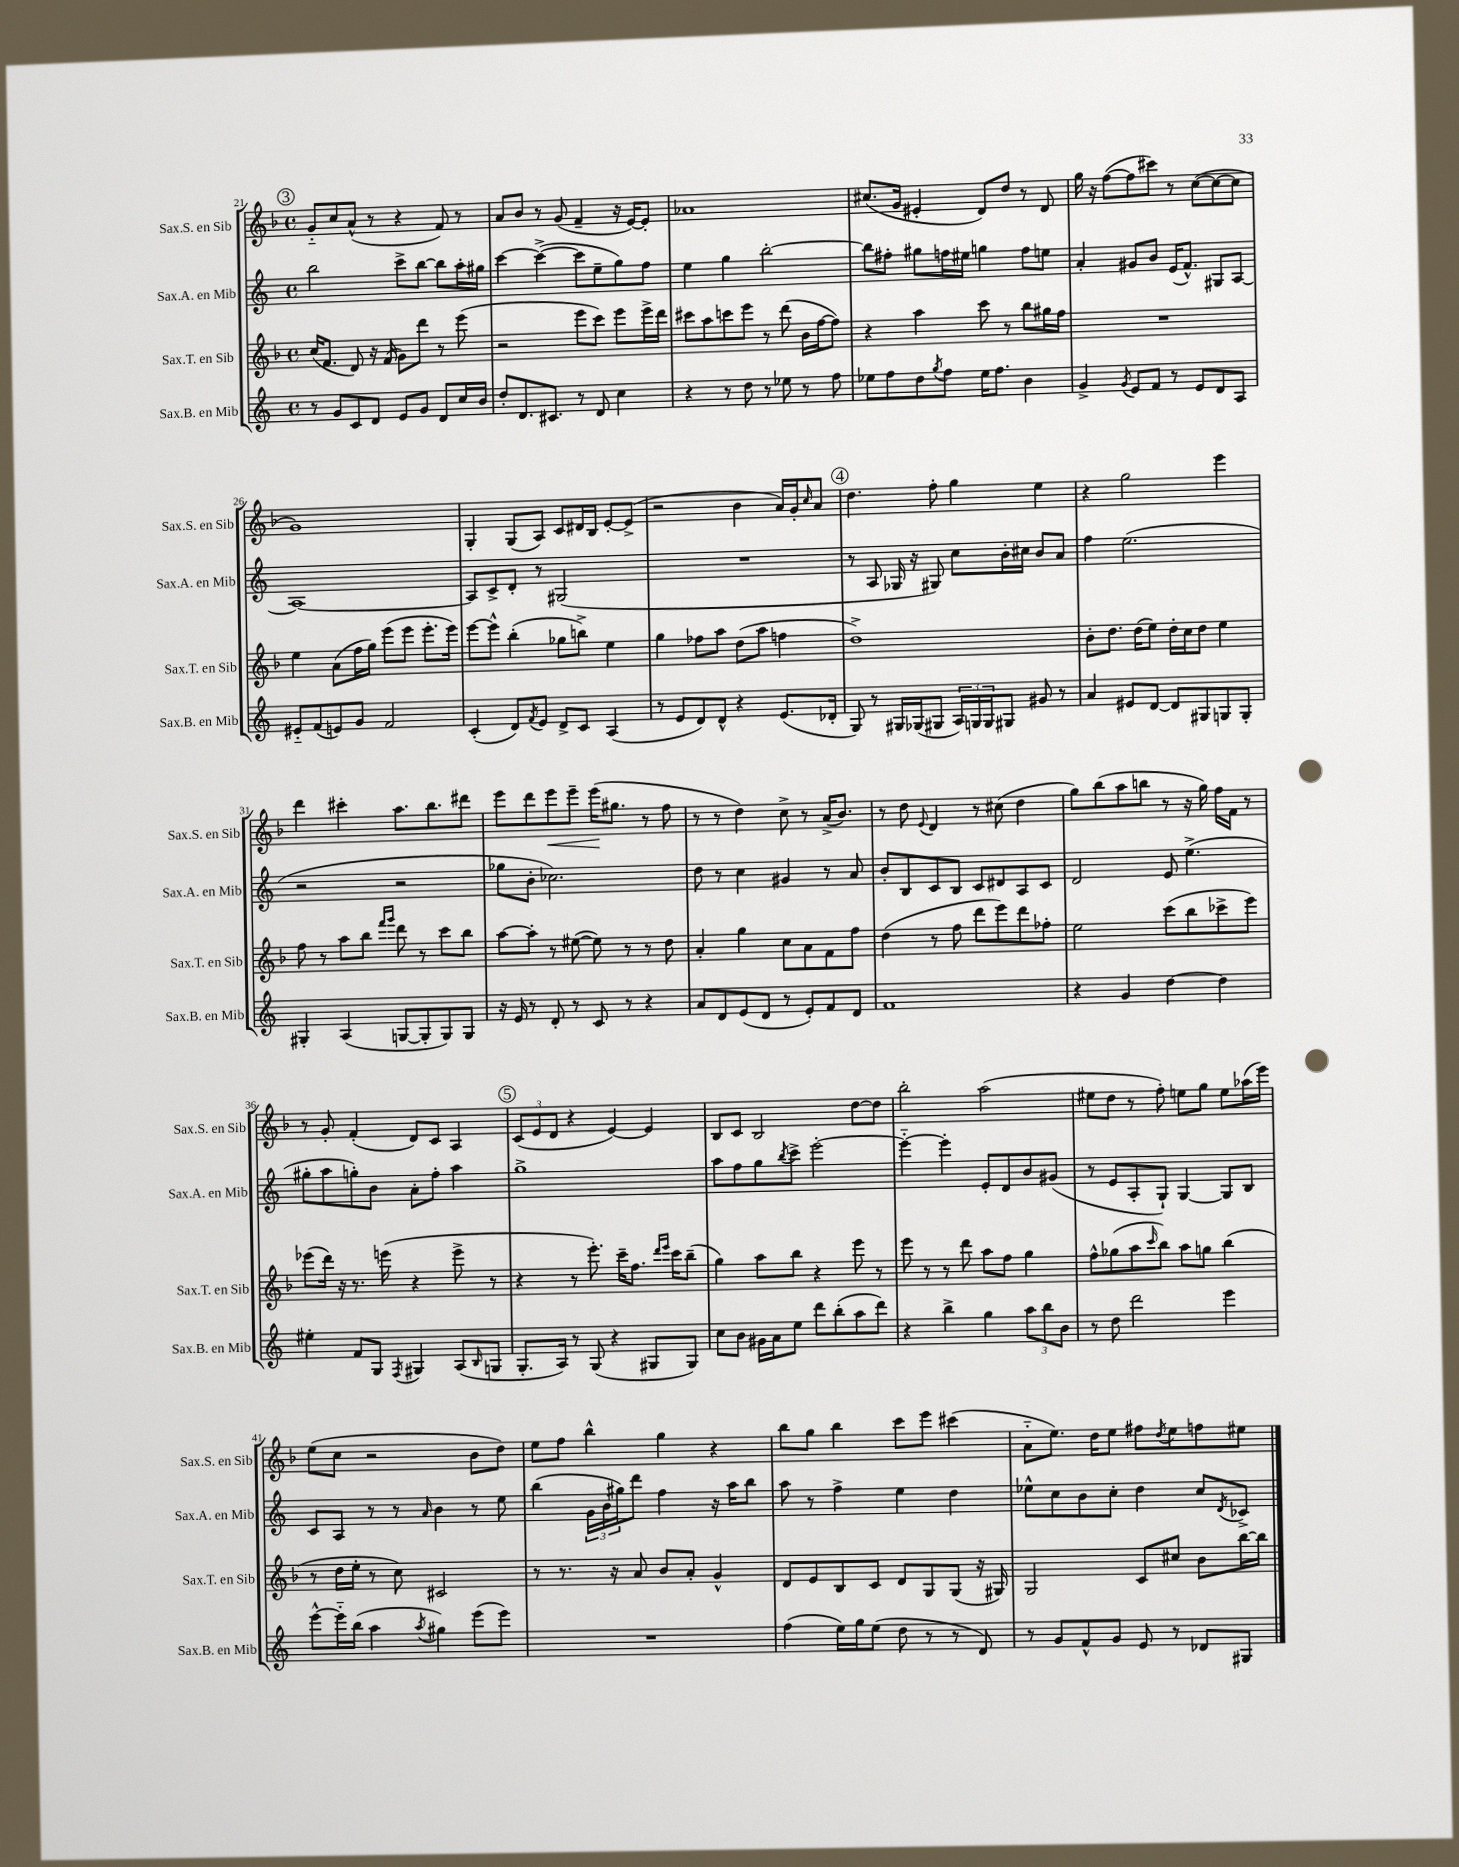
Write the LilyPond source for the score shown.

<<
\new StaffGroup <<
\new Staff = "s0" \with { instrumentName = "Sax.S. en Sib" shortInstrumentName = "Sax.S. en Sib" } {
    \clef treble \key f \major \defaultTimeSignature \time 4/4
    \mark \markup { \circle "3" } g'8-_ c''8 a'8-^( r8 r4 f'8) r8 |
    a'8 bes'8 r8 g'8( f'4-- r16 e'16~) e'8-. |
    aes'1 |
    cis''8.( g'16 eis'4-. d'8) d''8 r8 d'8 |
    g''16 r16 f''8~( f''8 cis'''8) r8 c''8~( c''8~ c''8 |
    g'1) |
    g4-. g8( a8) c'8 dis'16 bes16 e'8~-. e'8->( |
    r2 bes'4 a'16) g'16-. \grace { c''16 } a'8 |
    \mark \markup { \circle "4" } d''4. f''8-. g''4 e''4 |
    r4 g''2 e'''4 |
    d'''4 cis'''4-. a''8. bes''8. dis'''8 |
    e'''8 d'''8 e'''8\< e'''8-- e'''16\!( gis''8. r8 f''8 |
    r8 r8 d''4) c''8-> r8 a'16->( bes'8.) |
    r8 d''8 \appoggiatura { e'8 } d'4 r8 cis''8( d''4 |
    g''8) bes''8( a''8 b''8 r8 r16 g''16) f''16 f'16 r8 |
    r8 g'8-. f'4-.( d'8) c'8 a4 |
    \mark \markup { \circle "5" } \tuplet 3/2 { c'8( e'8 d'8 } r4 e'4~) e'4 |
    bes8 c'8 bes2 d''8~ d''8 |
    bes''2-. a''2( |
    eis''8 d''8 r8 f''8-.) e''8 g''8 e''8 aes''16( e'''16) |
    e''8( c''8 r2 bes'8 d''8) |
    e''8 f''8 bes''4-^ g''4 r4 |
    bes''8 g''8 bes''4 c'''8 e'''8 cis'''4( |
    a'8-_ e''8.) d''16 e''8 fis''8 \acciaccatura { d''8 } e''8 f''8 eis''8 \bar "|." |
}
\new Staff = "s1" \with { instrumentName = "Sax.A. en Mib" shortInstrumentName = "Sax.A. en Mib" } {
    \clef treble \key c \major \defaultTimeSignature \time 4/4
    \mark \markup { \circle "3" } b''2 c'''8-> b''8~ b''8 a''16-. gis''16 |
    c'''4~ c'''4~->( c'''8 e''8-- g''8) f''8 |
    e''4 g''4 b''2~-. |
    b''8 fis''8-. gis''8 f''16 eis''16 g''4 f''8 e''8 |
    a'4-. gis'8 b'8 e'16( f'8.-^) gis8 a8~ |
    a1~ |
    a8 c'8-> d'8-. r8 gis2( |
    R1 |
    \mark \markup { \circle "4" } r8 a8 ges16 r16 gis8) c''8 b'16-. cis''16 b'8 a'8 |
    f''4 e''2.( |
    r2 r2 |
    ges''8 b'8-. ces''2.) |
    d''8 r8 c''4 gis'4 r8 a'8 |
    b'8-. b8 c'8 b8 c'8 dis'8 a8 c'8 |
    d'2 e'8 e''4.->( |
    gis''8-. a''8 g''8-.) b'8 a'8-. f''8-. a''4 |
    \mark \markup { \circle "5" } g''1-> |
    a''8 f''8 g''8 \acciaccatura { b''8 } c'''8-> e'''2~-. |
    e'''4~-_ e'''4-. e'8-. d'8 b'8 gis'8( |
    r8 e'8 a8-. g8-!) g4~ g8 b8 |
    c'8 a8 r8 r8 \grace { a'16 } b'4 r8 e''8 |
    b''4( \tuplet 3/2 { g'16 b'16 gis''16) } d'''8 f''4 r16 a''16 b''8 |
    a''8 r8 f''4-> e''4 d''4 |
    ees''8-^ c''8 b'8 c''8-. d''4 c''8 \acciaccatura { d'8 } ces'8-> \bar "|." |
}
\new Staff = "s2" \with { instrumentName = "Sax.T. en Sib" shortInstrumentName = "Sax.T. en Sib" } {
    \clef treble \key f \major \defaultTimeSignature \time 4/4
    \mark \markup { \circle "3" } c''16( f'8. d'8) r16 f'16( g'8) d'''8 r8 e'''8( |
    r2 e'''8 c'''8) e'''8 e'''16-> d'''16 |
    cis'''8 a''8 c'''8 e'''8 r8 d'''8( bes'16 f''16~ f''8) |
    r4 a''4 c'''8 r8 bes''8 gis''16 f''16 |
    R1 |
    e''4 a'8( f''16 g''16) e'''8( e'''8 e'''8.-. e'''16) |
    e'''8~ e'''8-^ bes''4-.( ges''8 b''8->) e''4 |
    g''4 fes''8 a''8 d''8( a''8 f''4 |
    \mark \markup { \circle "4" } d''1->) |
    bes'8-. d''8. d''16( e''8) d''16-. c''16 d''8 e''4 |
    f''8 r8 a''8 bes''8 \grace { f'''16 g'''16 } d'''8 r8 c'''8 bes''8 |
    a''8~ a''8-. r8 eis''8~( eis''8) r8 r8 d''8 |
    a'4-. g''4 c''8 a'8 f'8 f''8 |
    d''4( r8 f''8 d'''8 e'''8) d'''8 fes''8-. |
    e''2 c'''8( bes''8 ces'''8-> e'''8) |
    ees'''8( d'''16) r16 r8. e'''16( r4 e'''8-> r8 |
    \mark \markup { \circle "5" } r4 r8 e'''8.-.) c'''16-- f''8. \grace { d'''16 e'''16 } c'''16 bes''8--( |
    g''4) a''8 bes''8 r4 e'''8 r8 |
    e'''8 r8 r8 d'''8 a''8 f''8 g''4 |
    f''8-^ ges''8( a''8 \grace { c'''16 } bes''8) a''8 g''8 bes''4( |
    r8 d''16 e''16-. r8 c''8) cis'2 |
    r8 r8. r16 a'8 bes'8 a'8-. g'4-^ |
    d'8 e'8 bes8 c'8 d'8 g8 g8( r16 gis16) |
    g2 c'8 cis''8 bes'8 bes''16~ bes''16 \bar "|." |
}
\new Staff = "s3" \with { instrumentName = "Sax.B. en Mib" shortInstrumentName = "Sax.B. en Mib" } {
    \clef treble \key c \major \defaultTimeSignature \time 4/4
    \mark \markup { \circle "3" } r8 g'8 c'8 d'8 e'8 g'8 d'8 c''16 b'16 |
    d''8-. d'8. cis'8. r8 d'8 c''4 |
    r4 r8 d''8 r8 ees''8 r8 f''8 |
    ees''8 f''8 d''8 \acciaccatura { g''8 } f''8 ees''16 f''8. b'4 |
    g'4-> \acciaccatura { g'8 } e'8 f'8 r8 e'8 d'8 a8 |
    eis'8-_ f'8( e'8) g'8 f'2 |
    c'4-.( d'8) \acciaccatura { f'8 } e'8 d'8-> c'8 a4( |
    r8 e'8 d'8) d'8-^ r4 e'8.( des'16-. |
    \mark \markup { \circle "4" } g8) r8 gis16 ges16( gis8 \tuplet 3/2 { a16) g16 g16 } gis8 gis'8 r8 |
    a'4 eis'8 d'8~ d'8 gis8 g8 g8-. |
    gis4-. a4( g8~ g8-. g8) g8 |
    r16 e'16 r8 d'8-. r8 c'8 r8 r4 |
    a'8 d'8 e'8( d'8 r8 e'8-.) f'8 d'8 |
    f'1 |
    r4 g'4 d''4~ d''4 |
    eis''4-. f'8 g8 \acciaccatura { f8 } gis4 a8( \grace { b16 } g8 |
    \mark \markup { \circle "5" } g8.-. a16) r8 g8( r4 gis8 gis8) |
    c''8 b'8 gis'16 a'16 e''8 d'''8 b''8-.( a''8 d'''8) |
    r4 b''4-> g''4 \tuplet 3/2 { a''8 b''8 b'8 } |
    r8 d''8 d'''2 e'''4 |
    e'''8~-^ e'''16-_ b''16( a''4 \acciaccatura { a''8 } gis''4) e'''8( e'''8) |
    R1 |
    f''4( e''16) g''16 e''8( d''8 r8 r8 d'8) |
    r8 g'8 f'8-^ g'8 e'8 r8 des'8 gis8 \bar "|." |
}
>>
>>
\layout { \context { \Score currentBarNumber = #21 } }
